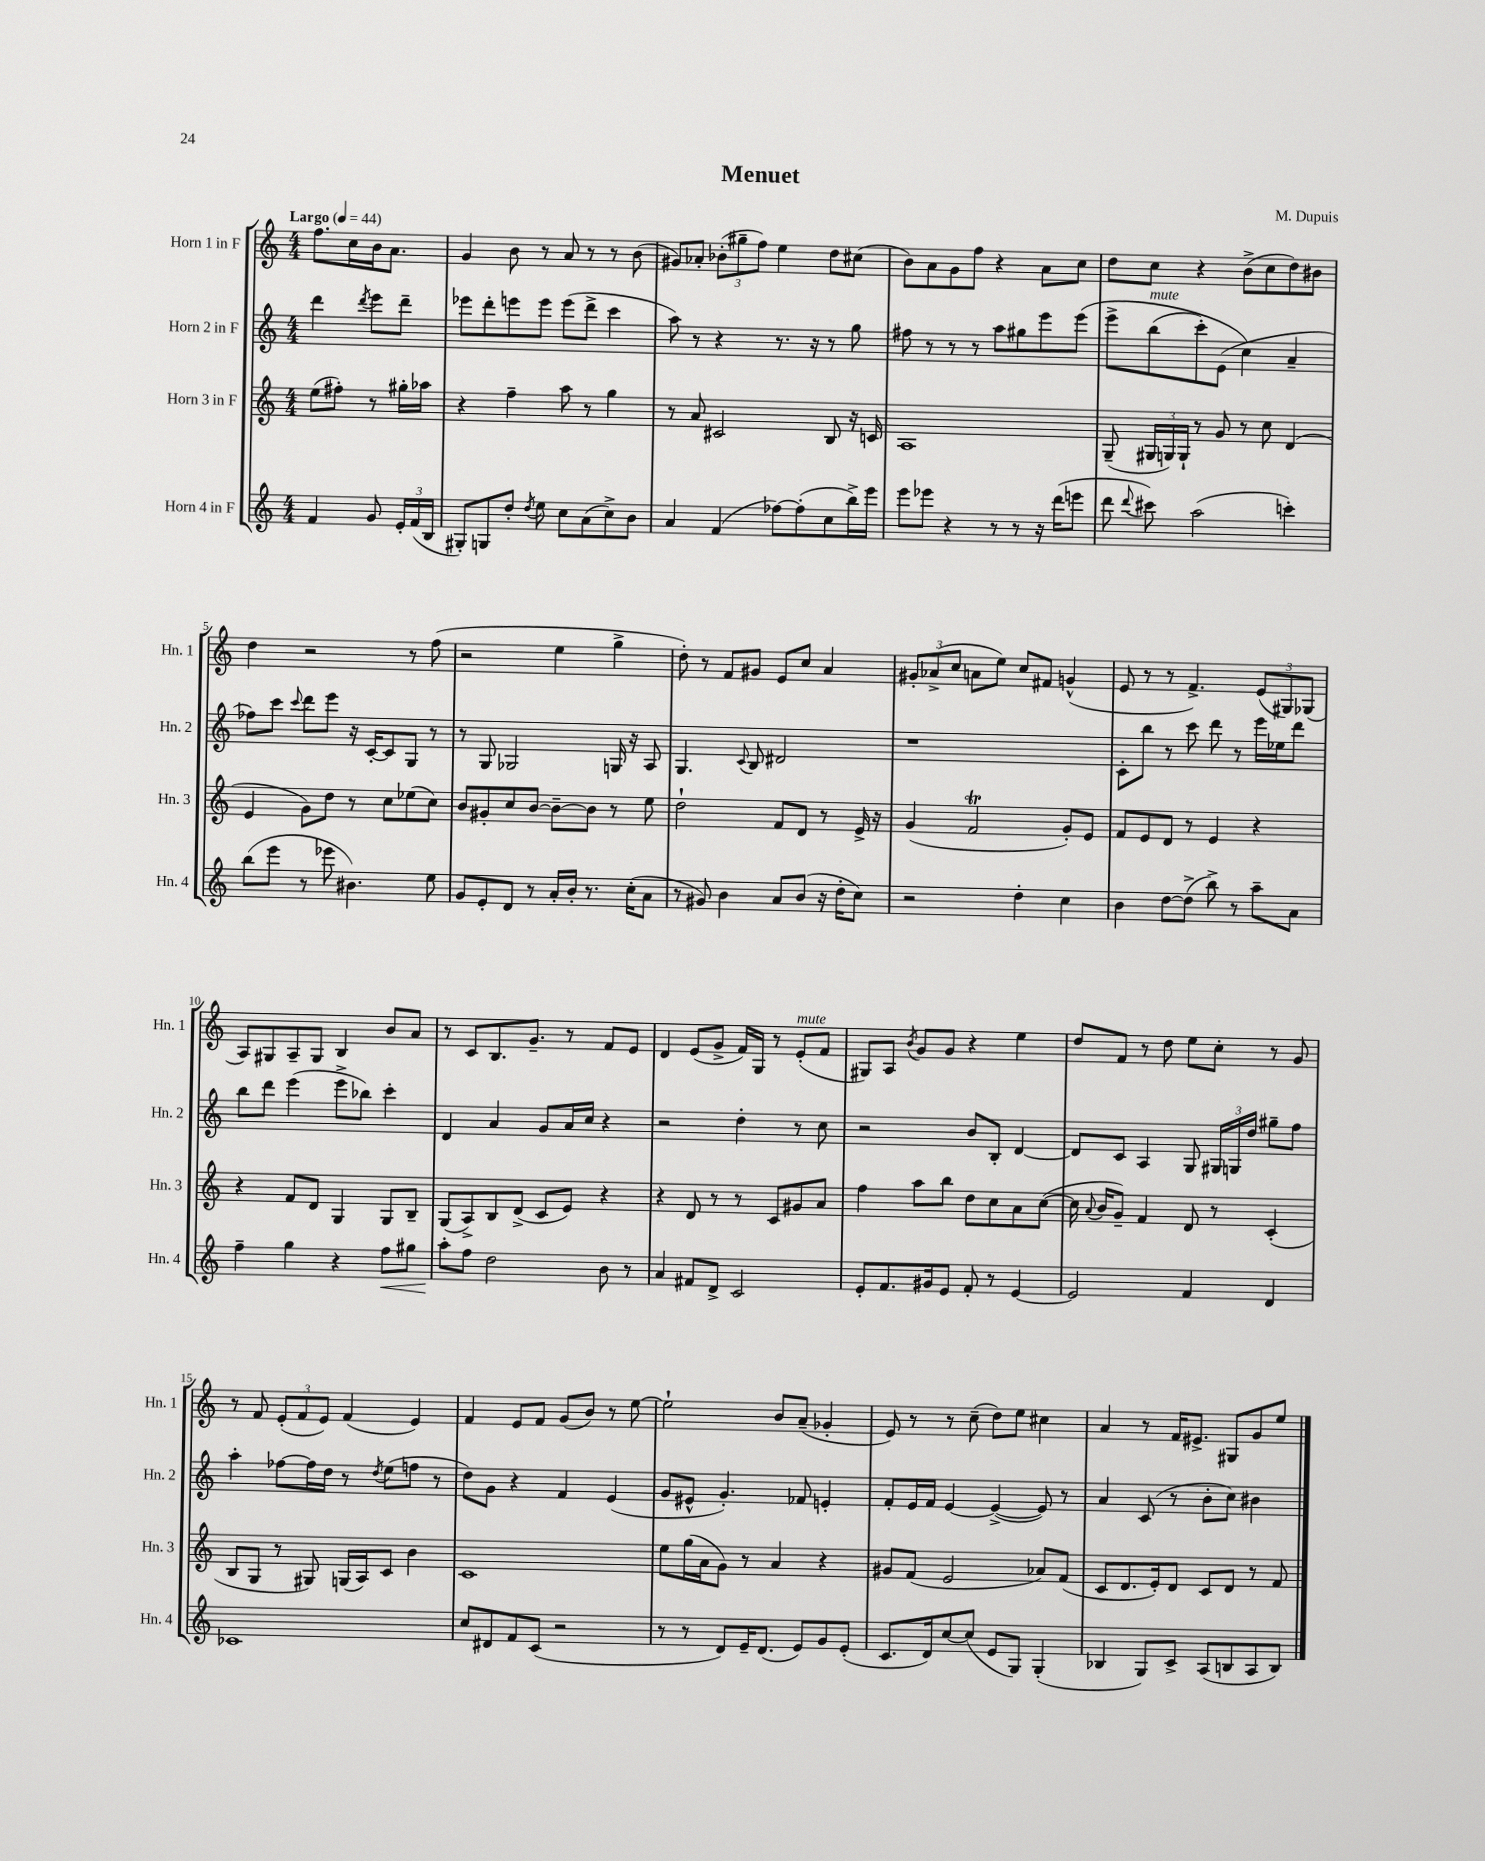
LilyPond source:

\header { title = "Menuet" composer = "M. Dupuis" }
<<
\new StaffGroup <<
\new Staff = "s0" \with { instrumentName = "Horn 1 in F" shortInstrumentName = "Hn. 1" } {
    \clef treble \key c \major \numericTimeSignature \time 4/4 \partial 2 \tempo "Largo" 4 = 44
    \autoBeamOff f''8.[ c''16 b'16 a'8.] |
    g'4 b'8 r8 a'8 r8 r8 b'8( |
    gis'8[) aes'8]-. \tuplet 3/2 { bes'8[-.( gis''8-- f''8]) } e''4 d''8[ cis''8]( |
    b'8[) a'8 g'8 f''8] r4 a'8[ c''8] |
    d''8[ c''8] r4 b'8[->( c''8 d''8) bis'8] |
    d''4 r2 r8 f''8( |
    r2 e''4 g''4-> |
    d''8-.) r8 f'8[ gis'8] e'8[ c''8] a'4 |
    \tuplet 3/2 { gis'8[-. aes'8->( c''8] } a'8[ e''8]) c''8[ fis'8] g'4-^( |
    e'8 r8 r8 f'4.->) \tuplet 3/2 { e'8[( gis8) ges8]( } |
    a8[) gis8 a8-- gis8] b4 b'8[ a'8] |
    r8 c'8[ b8. g'8.]-- r8 f'8[ e'8] |
    d'4 e'8[( g'8]-> f'16[) g16] r8 e'8[-.^\markup { \italic "mute" }( f'8] |
    gis8[) a8] \acciaccatura { b'8 } g'8[ g'8] r4 e''4 |
    d''8[ f'8] r8 d''8 e''8[ c''8]-. r8 g'8 |
    r8 f'8 \tuplet 3/2 { e'8[-.( f'8 e'8]) } f'4( e'4) |
    f'4 e'8[ f'8] g'8[( b'8]) r8 e''8~ |
    e''2-! b'8[ a'8]--( ges'4-. |
    e'8) r8 r8 c''8--( d''8[) e''8] cis''4 |
    a'4 r8 f'16[ eis'8.]-> gis8[ g'8 e''8] \bar "|." |
}
\new Staff = "s1" \with { instrumentName = "Horn 2 in F" shortInstrumentName = "Hn. 2" } {
    \clef treble \key c \major \numericTimeSignature \time 4/4 \partial 2
    \autoBeamOff d'''4 \acciaccatura { d'''8 } e'''8[ d'''8]-- |
    ees'''8[ d'''8-. e'''8 e'''8] e'''8[( d'''8]-> c'''4 |
    a''8) r8 r4 r8. r16 r8 g''8 |
    fis''8 r8 r8 r8 a''8[ gis''8 e'''8 e'''8]\( |
    e'''8[-> b''8^\markup { \italic "mute" }( c'''8-.) e'8]( c''4\) a'4-- |
    fes''8[) c'''8] \appoggiatura { c'''8 } d'''8[ e'''8] r16 c'16[~-. c'8 g8] r8 |
    r8 g8 ges2 g16 r16 a8 |
    g4. \appoggiatura { c'8 } b8 dis'2 |
    r1 |
    c'8[-. b''8] r8 c'''8 d'''8 r8 e'''16[ ees''16 d'''8] |
    b''8[ d'''8] e'''4( e'''8[-> bes''8]) c'''4-. |
    d'4 a'4 g'8[ a'16 c''16] r4 |
    r2 d''4-. r8 c''8 |
    r2 b'8[ b8]-. d'4~ |
    d'8[ c'8] a4 g8 \tuplet 3/2 { gis16[ g16 d''16] } gis''8[-- f''8] |
    a''4-. fes''8[~ fes''16 d''16] r8 \acciaccatura { d''8 } e''8[( f''8] r8 |
    d''8[) g'8] r4 f'4 e'4( |
    g'8[ eis'8]-^ g'4.-.) fes'8 e'4-. |
    f'8[-. e'16 f'16] e'4~ e'4~->( e'8) r8 |
    a'4 c'8( r8 b'8[-. c''8]) bis'4 \bar "|." |
}
\new Staff = "s2" \with { instrumentName = "Horn 3 in F" shortInstrumentName = "Hn. 3" } {
    \clef treble \key c \major \numericTimeSignature \time 4/4 \partial 2
    \autoBeamOff e''8[( fis''8]-.) r8 gis''16[-. aes''16] |
    r4 f''4-- a''8 r8 g''4 |
    r8 a'8 cis'2 b8 r16 c'16 |
    a1 |
    g8--( \tuplet 3/2 { gis16[ g16) g16]-! } r8 g'8 r8 c''8 d'4( |
    e'4 g'8[) d''8] r8 c''8[ ees''8( c''8]) |
    b'8[ gis'8-. c''8 b'8]~ b'8[~-- b'8] r8 e''8 |
    d''2-! f'8[ d'8] r8 e'16-> r16 |
    g'4( f'2\trill g'8[-.) e'8] |
    f'8[ e'8 d'8] r8 e'4 r4 |
    r4 f'8[ d'8] g4 g8[ b8]-- |
    g8[( a8->) b8 d'8]->( c'8[ e'8]) r4 |
    r4 d'8 r8 r8 c'8[ gis'8 a'8] |
    f''4 a''8[ b''8] d''8[ c''8 a'8 c''8]~( |
    c''16 \appoggiatura { a'8 } b'16[ g'8]--) f'4 d'8 r8 c'4-.( |
    b8[ g8] r8 gis8) g16[( a16) c'8] b'4 |
    c'1 |
    e''8[ g''16( a'16 g'8]) r8 a'4 r4 |
    gis'8[ f'8]( e'2 aes'8[) f'8]( |
    c'8[ d'8. e'16-.) d'8] c'8[ d'8] r8 f'8 \bar "|." |
}
\new Staff = "s3" \with { instrumentName = "Horn 4 in F" shortInstrumentName = "Hn. 4" } {
    \clef treble \key c \major \numericTimeSignature \time 4/4 \partial 2
    \autoBeamOff f'4 g'8 \tuplet 3/2 { e'16[-. f'16( b16] } |
    gis8[-.) g8 d''8]-. \acciaccatura { d''8 } e''8 c''8[ a'8( c''8->) b'8] |
    a'4 f'4( fes''8[~) fes''8-.( c''8 b''16->) e'''16] |
    e'''8[ ees'''8] r4 r8 r8 r16 d'''16[( e'''8] |
    d'''8 \appoggiatura { d'''8 } cis'''8) a''2( c'''4-.) |
    b''8[( e'''8] r8 ees'''8 bis'4.) e''8 |
    g'8[ e'8-. d'8] r8 a'16[-. b'16]-. r8. c''16[-.( a'8] |
    r8 gis'8) b'4 a'8[ b'8]( r16 d''16[-. c''8]) |
    r2 d''4-. c''4 |
    b'4 d''8[~ d''8]->( b''8->) r8 a''8[-- a'8] |
    f''4-- g''4 r4 f''8[\< gis''8] |
    a''8[-.\! f''8] d''2 b'8 r8 |
    a'4 fis'8[ d'8]-> c'2 |
    e'8[-. f'8. gis'16 e'8] f'8-. r8 e'4~ |
    e'2 f'4 d'4 |
    ces'1 |
    c''8[ dis'8 f'8 c'8]( r2 |
    r8 r8 d'8[) e'16-- d'8.]( e'8[) g'8 e'8]-.( |
    c'8.[ d'16) c''8~ c''8]( e'8[ g8]) g4-.( |
    bes4 g8[) c'8]-> a8[( b8 a8 b8]) \bar "|." |
}
>>
>>
